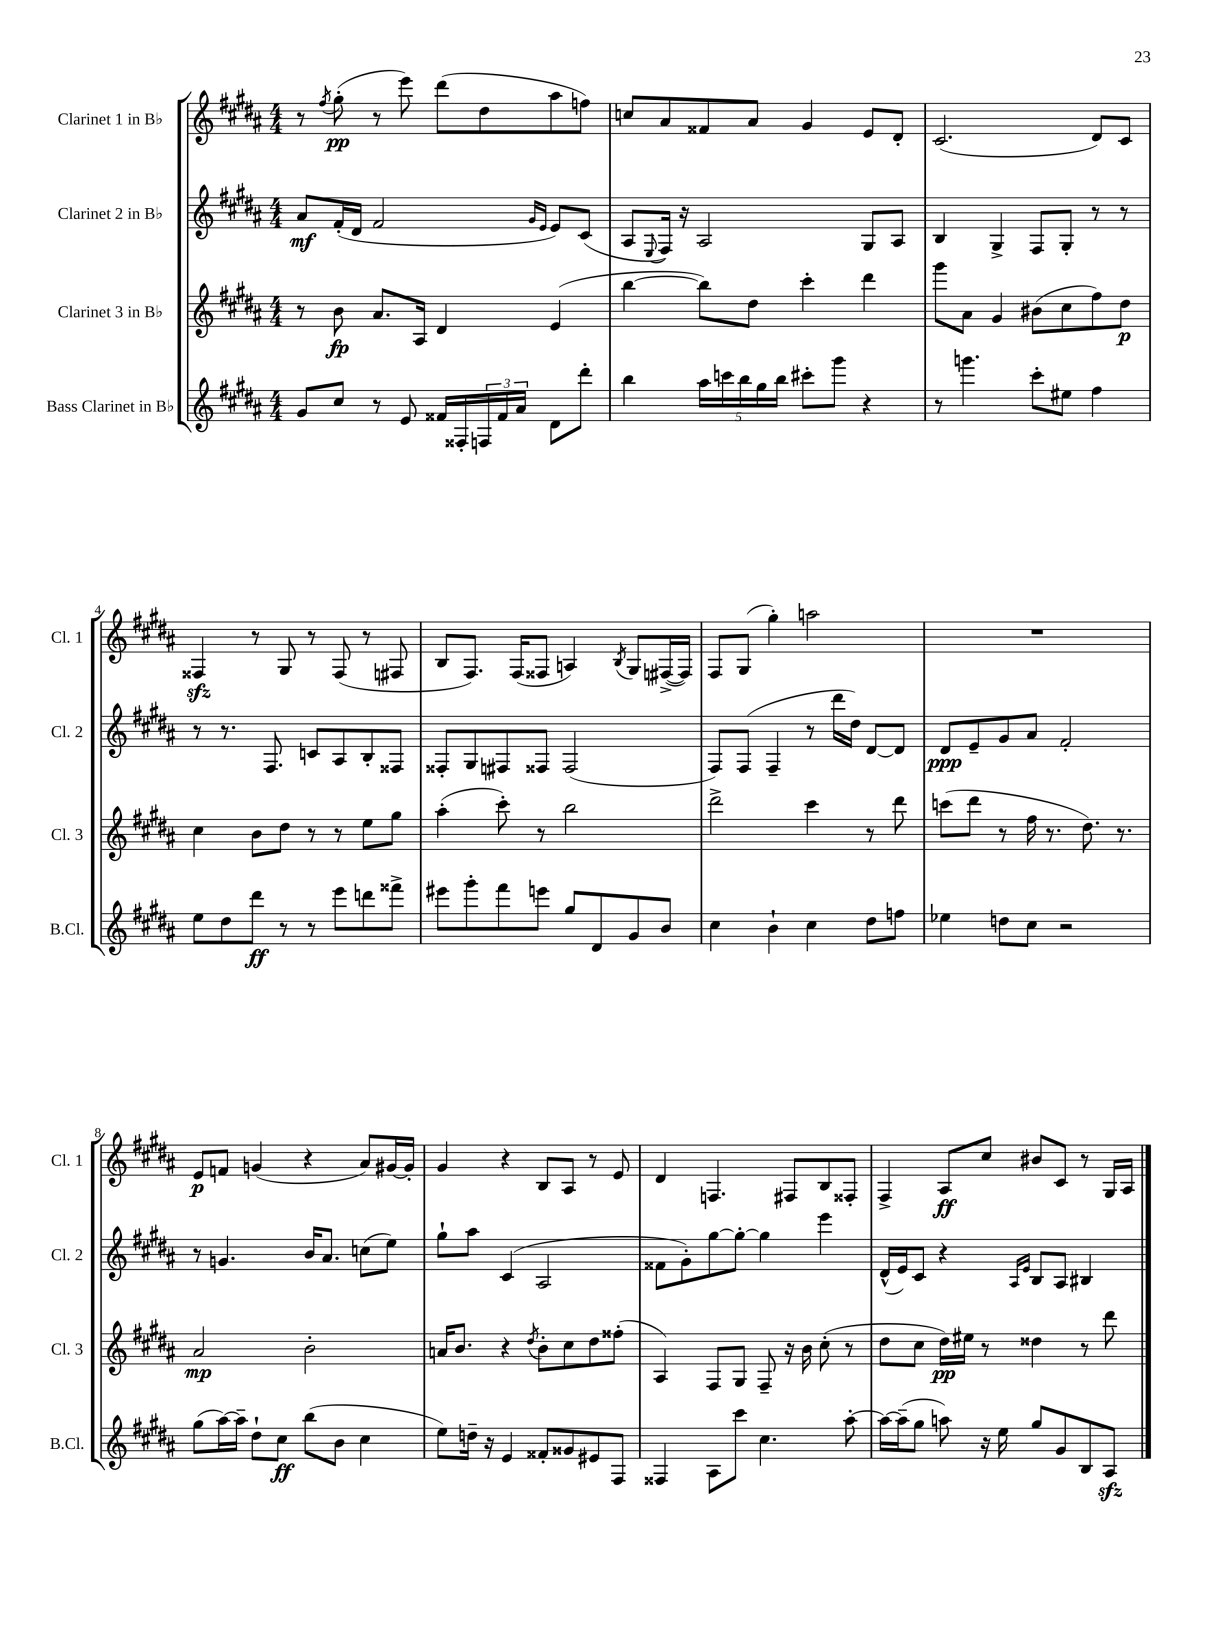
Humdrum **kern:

**kern	**dynam	**kern	**dynam	**kern	**dynam	**kern	**dynam
*part4	*part4	*part3	*part3	*part2	*part2	*part1	*part1
*staff4	*staff4	*staff3	*staff3	*staff2	*staff2	*staff1	*staff1
*I"Bass Clarinet in B♭	*	*I"Clarinet 3 in B♭	*	*I"Clarinet 2 in B♭	*	*I"Clarinet 1 in B♭	*
*I'B.Cl.	*	*I'Cl. 3	*	*I'Cl. 2	*	*I'Cl. 1	*
*clefG2	*	*clefG2	*	*clefG2	*	*clefG2	*
*k[f#c#g#d#a#]	*	*k[f#c#g#d#a#]	*	*k[f#c#g#d#a#]	*	*k[f#c#g#d#a#]	*
*M4/4	*	*M4/4	*	*M4/4	*	*M4/4	*
=1	=1	=1	=1	=1	=1	=1	=1
8g#/L	.	8r	.	8a#/L	mf	8r	.
.	.	.	.	.	.	8qff#/	.
8cc#/J	.	8b\	fp	(16f#'/L	.	(8gg#'\	pp
.	.	.	.	16d#/JJ	.	.	.
8r	.	8.a#/L	.	2f#/	.	8r	.
8e/	.	.	.	.	.	8eee\)	.
.	.	16A#/Jk	.	.	.	.	.
16f##X/LL	.	4d#/	.	.	.	(8ddd#\L	.
16F##X'/	.	.	.	.	.	.	.
24Fn/	.	.	.	.	.	8dd#\	.
24f##/	.	.	.	.	.	.	.
24a#/JJ	.	.	.	.	.	.	.
.	.	.	.	16qqg#/LL	.	.	.
.	.	.	.	16qqe/JJ	.	.	.
8d#\L	.	(4e/	.	8e/L)	.	8aa#\	.
8ddd#'\J	.	.	.	(8c#/J	.	8ffn\J)	.
=2	=2	=2	=2	=2	=2	=2	=2
4bb\	.	[4bb\	.	8A#/L	.	8ccn/L	.
.	.	.	.	8qqE/	.	.	.
.	.	.	.	16F#/Jk)	.	8a#/	.
.	.	.	.	16r	.	.	.
20aa#\LL	.	8bb\L])	.	2A#/	.	8f##X/	.
20cccn\	.	.	.	.	.	.	.
20bb\	.	.	.	.	.	.	.
.	.	8dd#\J	.	.	.	8a#/J	.
20gg#\	.	.	.	.	.	.	.
20bb\JJ	.	.	.	.	.	.	.
8ccc#X'\L	.	4ccc#'\	.	.	.	4g#/	.
8ggg#\J	.	.	.	.	.	.	.
4r	.	4ddd#\	.	8G#/L	.	8e/L	.
.	.	.	.	8A#/J	.	8d#'/J	.
=3	=3	=3	=3	=3	=3	=3	=3
8r	.	8ggg#\L	.	4B/	.	(2.c#/	.
4.gggn\	.	8a#\J	.	.	.	.	.
.	.	4g#/	.	4G#^/	.	.	.
8ccc#'\L	.	(8b#X\L	.	8F#/L	.	.	.
8ee#X\J	.	8cc#\	.	8G#'/J	.	.	.
4ff#\	.	8ff#\)	.	8r	.	8d#/L)	.
.	.	8dd#\J	p	8r	.	8c#/J	.
!!LO:LB:g=z
=4	=4	=4	=4	=4	=4	=4	=4
8ee\L	.	4cc#\	.	8r	.	4F##Xzz/	.
8dd#\	.	.	.	8.r	.	.	.
8ddd#\J	ff	8b\L	.	.	.	8r	.
.	.	.	.	8.F#/	.	.	.
8r	.	8dd#\J	.	.	.	8G#/	.
8r	.	8r	.	8cn/L	.	8r	.
8eee\L	.	8r	.	8A#/	.	(8F##/	.
8dddn\	.	8ee\L	.	8B'/	.	8r	.
8fff##X^\J	.	8gg#\J	.	8F##X/J	.	8F#X/	.
=5	=5	=5	=5	=5	=5	=5	=5
8eee#X\L	.	(4aa#'\	.	8F##X'/L	.	8B/L	.
8ggg#'\	.	.	.	8G#/	.	8.F#/J)	.
8fff#\	.	8ccc#'\)	.	8F#X/	.	.	.
.	.	.	.	.	.	(16F#/KL	.
8eeen\J	.	8r	.	8F##X/J	.	8F##X/J	.
8gg#/L	.	2bb\	.	(2F##/	.	4An/)	.
8d#/	.	.	.	.	.	.	.
.	.	.	.	.	.	8qB/	.
8g#/	.	.	.	.	.	8G#/L	.
8b/J	.	.	.	.	.	([16F#X^/L	.
.	.	.	.	.	.	16F#/JJ])	.
=6	=6	=6	=6	=6	=6	=6	=6
4cc#\	.	2ddd#^\	.	8F#/L)	.	8F#/L	.
.	.	.	.	(8F#/J	.	(8G#/J	.
4b`\	.	.	.	4F#~/	.	4gg#'\)	.
4cc#\	.	4ccc#\	.	8r	.	2aan\	.
.	.	.	.	16ddd#\LL	.	.	.
.	.	.	.	16dd#\JJ)	.	.	.
8dd#\L	.	8r	.	[8d#/L	.	.	.
8ffn\J	.	8ddd#\	.	8d#/J]	.	.	.
=7	=7	=7	=7	=7	=7	=7	=7
4ee-X\	.	(8cccn\L	.	8d#/L	ppp	1r	.
.	.	8ddd#\J	.	8e~/	.	.	.
8ddn\L	.	8r	.	8g#/	.	.	.
8cc#\J	.	16ff#\	.	8a#/J	.	.	.
.	.	8.r	.	.	.	.	.
2r	.	.	.	2f#'/	.	.	.
.	.	8.dd#\)	.	.	.	.	.
.	.	8.r	.	.	.	.	.
!!LO:LB:g=z
=8	=8	=8	=8	=8	=8	=8	=8
(8gg#\L	.	2a#/	mp	8r	.	8e/L	p
[16aa#\L)	.	.	.	4.gn/	.	8fn/J	.
16aa#~\JJ]	.	.	.	.	.	.	.
8dd#`\L	.	.	.	.	.	(4gn/	.
8cc#\J	ff	.	.	.	.	.	.
(8bb\L	.	2b'\	.	16b/KL	.	4r	.
.	.	.	.	8.a#/J	.	.	.
8b\J	.	.	.	.	.	.	.
4cc#\	.	.	.	(8ccn\L	.	8a#/L)	.
.	.	.	.	8ee\J)	.	[16g#X/L	.
.	.	.	.	.	.	16g#'/JJ]	.
=9	=9	=9	=9	=9	=9	=9	=9
8ee\L)	.	16an/KL	.	8gg#`\L	.	4g#/	.
.	.	8.b/J	.	.	.	.	.
16ddn~\Jk	.	.	.	8aa#\J	.	.	.
16r	.	.	.	.	.	.	.
4e/	.	4r	.	(4c#/	.	4r	.
.	.	8qdd#/	.	.	.	.	.
8f##X'/L	.	8b'\L	.	2A#/	.	8B/L	.
8g##X/	.	8cc#\	.	.	.	8A#/J	.
8e#X/	.	8dd#\	.	.	.	8r	.
8F#/J	.	(8ff##X'\J	.	.	.	8e/	.
=10	=10	=10	=10	=10	=10	=10	=10
4F##X/	.	4A#/)	.	8f##X\L	.	4d#/	.
.	.	.	.	8g#'\)	.	.	.
8A#\L	.	8F#/L	.	[8gg#\	.	4.Fn/	.
8ccc#\J	.	8G#/J	.	8gg#'\J_	.	.	.
4.cc#\	.	8F#~/	.	4gg#\]	.	.	.
.	.	16r	.	.	.	8F#X/L	.
.	.	16b\	.	.	.	.	.
.	.	(8cc#'\	.	4eee\	.	8B/	.
[8aa#'\	.	8r	.	.	.	8F##X'/J	.
=11	=11	=11	=11	=11	=11	=11	=11
16aa#\LL_	.	8dd#\L	.	(16d#^^/LL	.	4F#^/	.
(16aa#~\J]	.	.	.	16e/J)	.	.	.
8gg#\J	.	8cc#\J	.	8c#/J	.	.	.
8aan\)	.	16dd#\LL)	pp	4r	.	8A#/L	ff
.	.	16ee#X\JJ	.	.	.	.	.
16r	.	8r	.	.	.	8cc#/J	.
16ee\	.	.	.	.	.	.	.
.	.	.	.	16qqA#/LL	.	.	.
.	.	.	.	16qqe/JJ	.	.	.
8gg#/L	.	4dd##X\	.	8B/L	.	8b#X/L	.
8g#/	.	.	.	8A#/J	.	8c#/J	.
8B/	.	8r	.	4B#X/	.	8r	.
8A#zz/J	.	8ddd#\	.	.	.	16G#/LL	.
.	.	.	.	.	.	16A#/JJ	.
==	==	==	==	==	==	==	==
*-	*-	*-	*-	*-	*-	*-	*-
